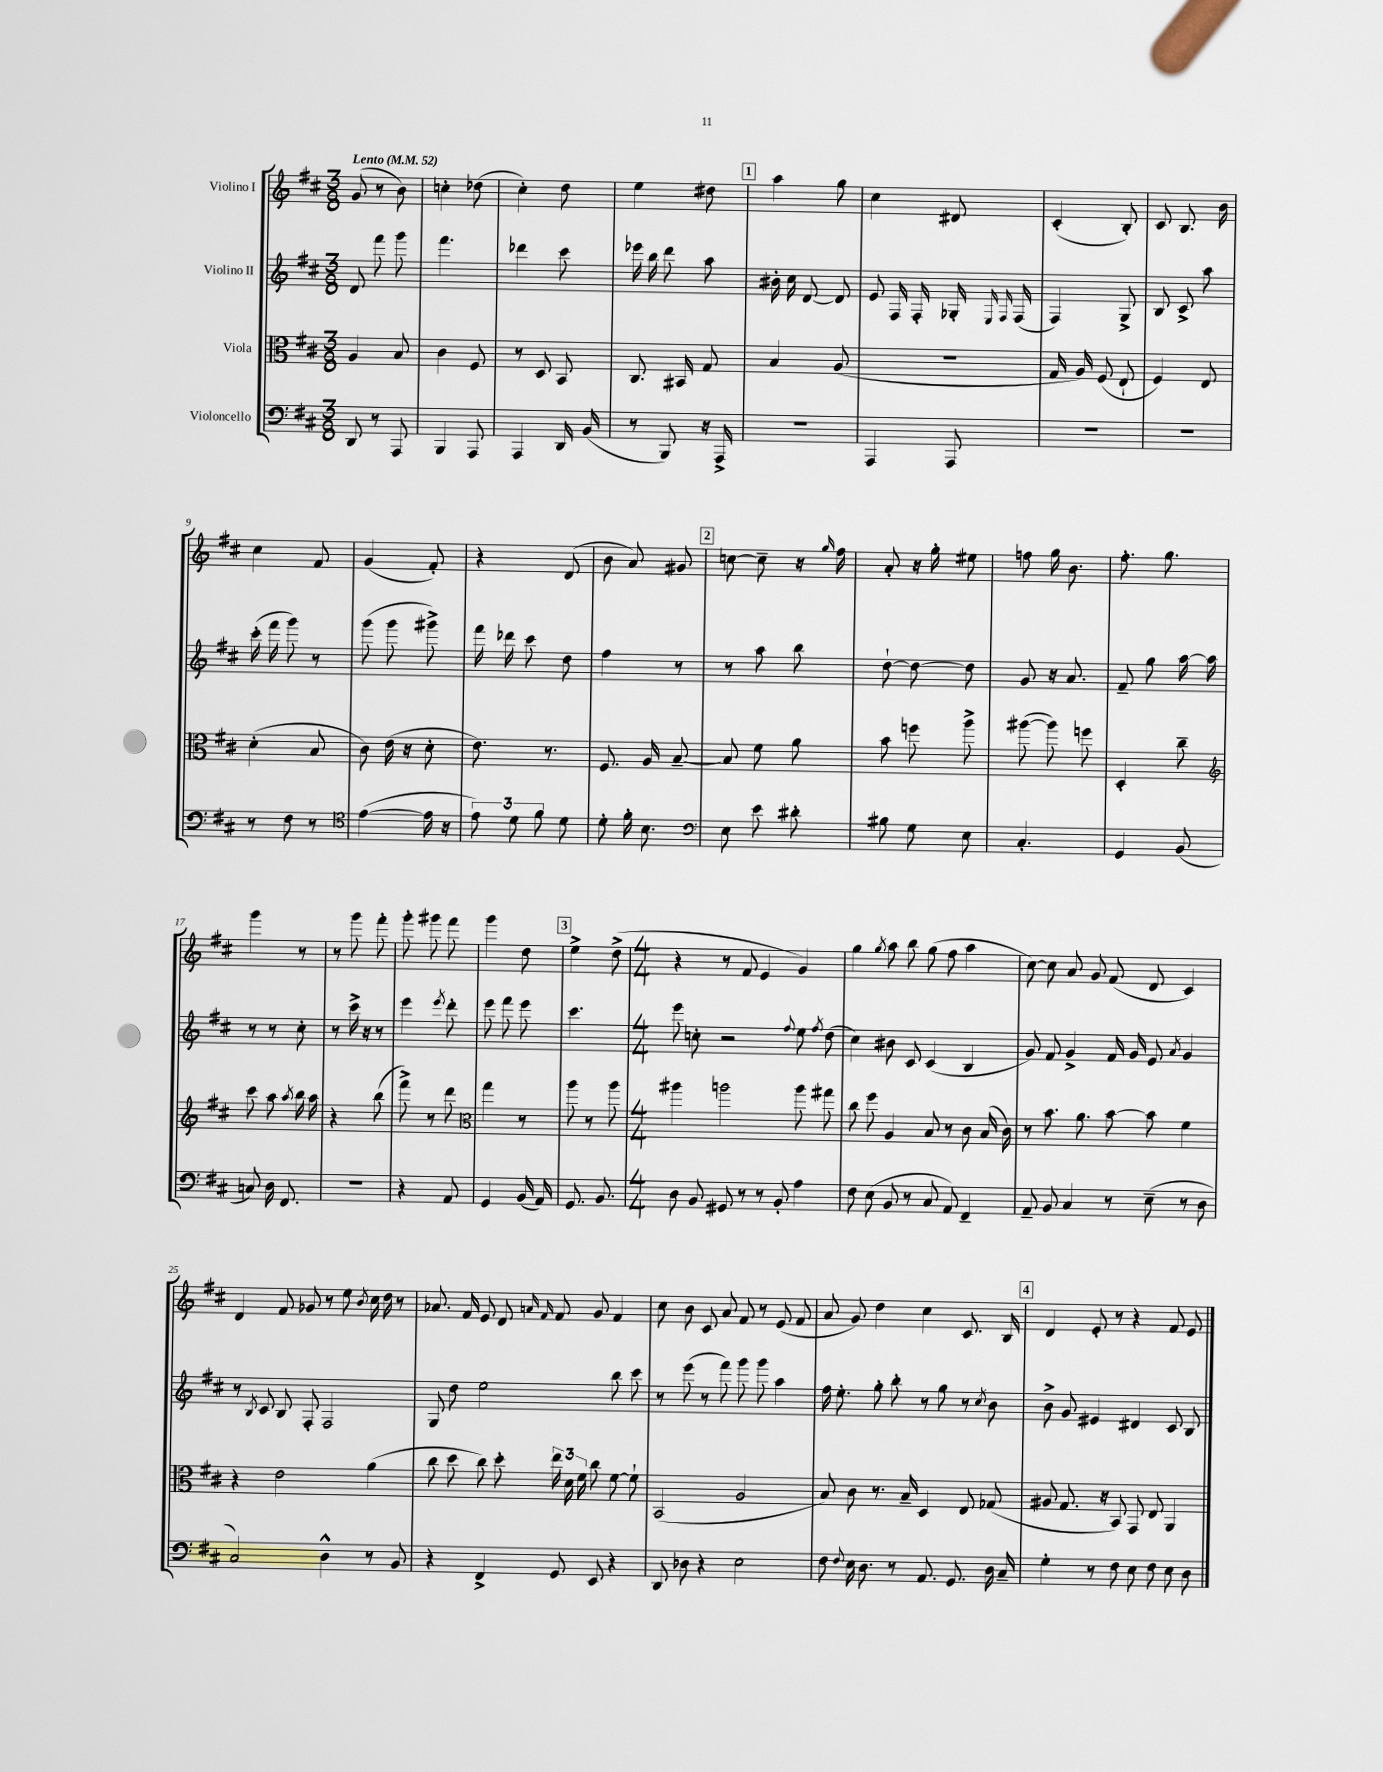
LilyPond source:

<<
\new StaffGroup <<
\new Staff = "s0" \with { instrumentName = "Violino I" } {
    \clef treble \key d \major \numericTimeSignature \time 3/8 \tempo "Lento" 4 = 52
    \autoBeamOff g'8( r8 b'8) |
    c''4-. des''8( |
    cis''4-.) d''8 |
    e''4 dis''8 |
    \mark \markup { \box "1" } a''4 g''8 |
    cis''4 dis'8 |
    cis'4-.( b8-.) |
    cis'8 b8. b'16 |
    cis''4 fis'8 |
    g'4( fis'8-.) |
    r4 d'8( |
    b'8 a'8) gis'8 |
    \mark \markup { \box "2" } c''8~ c''8-- r16 \grace { g''16 } fis''16 |
    a'8-. r16 g''16-. eis''8 |
    f''8 g''16 b'8. |
    fis''8.-. g''8. |
    g'''4 r8 |
    r8 g'''8 fis'''8-. |
    g'''8-. gis'''8 fis'''8 |
    g'''4 d''8 |
    \mark \markup { \box "3" } e''4-> d''8->( |
    \numericTimeSignature \time 4/4 r4 r8 fis'8 e'4 g'4) |
    g''4 \acciaccatura { g''8 } a''8 b''8 g''8( fis''8 a''4 |
    cis''8~) cis''8 a'8 g'8 fis'8( d'8 cis'4) |
    d'4 fis'8 ges'8 r8 e''8 \acciaccatura { b'8 } cis''16 d''16 r8 |
    aes'8. fis'16 e'8 d'8 \grace { a'16 fis'16 } fis'8 g'8 fis'4 |
    cis''8 b'8 cis'8 a'8 fis'8 r8 e'8( fis'8 |
    a'8 g'8) d''4 cis''4 cis'8. b16 |
    \mark \markup { \box "4" } d'4 e'8-. r8 r4 fis'8 e'8 \bar "|." |
}
\new Staff = "s1" \with { instrumentName = "Violino II" } {
    \clef treble \key d \major \numericTimeSignature \time 3/8
    \autoBeamOff d'8 fis'''8 g'''8 |
    fis'''4. |
    des'''4 cis'''8 |
    ees'''16 b''16 d'''8 a''8 |
    \mark \markup { \box "1" } bis'16-. cis''16 d'8~ d'8 |
    e'8 fis16 fis16-. ges16-. \grace { e16 fis16 } fis16( |
    fis4) g8-> |
    b8 cis'8-> a''8 |
    cis'''16-.( fis'''16 g'''8) r8 |
    g'''8( g'''8 gis'''8->) |
    fis'''16 des'''16 cis'''8 d''8 |
    fis''4 r8 |
    \mark \markup { \box "2" } r8 a''8 b''8 |
    d''8~-! d''8~ d''8 |
    g'8 r16 a'8. |
    fis'8-- g''8 a''16~ a''16 |
    r8 r8 cis''8-. |
    r8 cis'''16-> r16 r8 |
    e'''4 \acciaccatura { e'''8 } d'''8-. |
    e'''8 fis'''8 e'''8 |
    \mark \markup { \box "3" } cis'''4. |
    \numericTimeSignature \time 4/4 e'''8 c''8-. r2 \appoggiatura { fis''8 } e''8 \acciaccatura { fis''8 } d''8( |
    cis''4) bis'8 cis'8 cis'4( b4 |
    g'8) fis'8 g'4-> fis'16 g'16 e'8 \acciaccatura { a'8 } g'4 |
    r8 \acciaccatura { b8 } cis'8 b8 fis8-. fis2 |
    g8 d''8 e''2 b''8 cis'''8 |
    r8 e'''8( r8 fis'''8) g'''8 g'''8 a''4 |
    fis''16 e''8.-. g''8-. b''8-. r8 g''8 r8 \acciaccatura { cis''8 } b'8 |
    \mark \markup { \box "4" } b'8-> g'8 eis'4 dis'4 cis'8 b8 \bar "|." |
}
\new Staff = "s2" \with { instrumentName = "Viola" } {
    \clef alto \key d \major \numericTimeSignature \time 3/8
    \autoBeamOff a4 b8 |
    cis'4 fis8 |
    r8 d8 b,8 |
    cis8. bis,16 g8 |
    \mark \markup { \box "1" } b4 a8( |
    r4. |
    g16 a16) fis8( e8-! |
    fis4) e8 |
    d'4-.( b8 |
    cis'8) e'16( r16 d'8-. |
    e'8.) r8. |
    fis8. a16 b8~-- |
    \mark \markup { \box "2" } b8 fis'8 a'8 |
    b'8 f''8 a''8-> |
    ais''8~( ais''8) f''8 |
    d4-. cis''8-- |
    \clef treble cis'''8 a''8 \acciaccatura { a''8 } b''16 a''16 |
    r4 b''8( |
    fis'''8->) r8 d'''8 |
    \clef alto g''4 r8 |
    \mark \markup { \box "3" } a''8 r8 a''8 |
    \numericTimeSignature \time 4/4 ais''4 a''2 a''8 gis''8 |
    cis''8 fis''8 a4 b8 r8 cis'8 b16( cis'16) |
    r8 b'8. a'8. b'8~ b'8 fis'4 |
    r4 e'2 a'4( |
    cis''8 d''8 cis''8) d''8-. \tuplet 3/2 { e''16 d'16 fis'16 } cis''8 fis'8~ fis'8-! |
    b,2( a2 |
    b8) cis'8 r8. b16-- d4 e8 ges8( |
    \mark \markup { \box "4" } ais8 g8. r16 b,8) g,8 e8 a,4 \bar "|." |
}
\new Staff = "s3" \with { instrumentName = "Violoncello" } {
    \clef bass \key d \major \numericTimeSignature \time 3/8
    \autoBeamOff d,8 r8 a,,8 |
    b,,4 a,,8 |
    a,,4 d,16 b,16( |
    r8 b,,8) r16 a,,16-> |
    \mark \markup { \box "1" } R4. |
    a,,4 a,,8 |
    R4. |
    R4. |
    r8 fis8 r8 |
    \clef tenor e'4~( e'16 r16 |
    \tuplet 3/2 { e'8) d'8 fis'8 } d'8 |
    d'8-. fis'16-. b8. |
    \mark \markup { \box "2" } \clef bass e8 e'8 dis'8-. |
    bis8 g8 e8 |
    cis4.-. |
    g,4 b,8( |
    c8) d16 fis,8. |
    R4. |
    r4 a,8 |
    g,4 b,16( a,16) |
    \mark \markup { \box "3" } g,8. b,8. |
    \numericTimeSignature \time 4/4 d8 b,8 gis,8 r8 r8 b,8-. a4 |
    fis8 e8( b,8 r8 cis8 a,8) fis,4-- |
    a,8-- b,8 cis4 r8 e8--( r8 d8 |
    cis2) d4-^ r8 b,8 |
    r4 fis,4-> g,8 e,8 r4 |
    d,8 des8 r4 e2 |
    fis8 \appoggiatura { fis8 } e16 d8. r8 a,8. g,8. d16 cis16-- |
    \mark \markup { \box "4" } g4-. r8 fis8 e8 fis8 e8 d8 \bar "|." |
}
>>
>>
